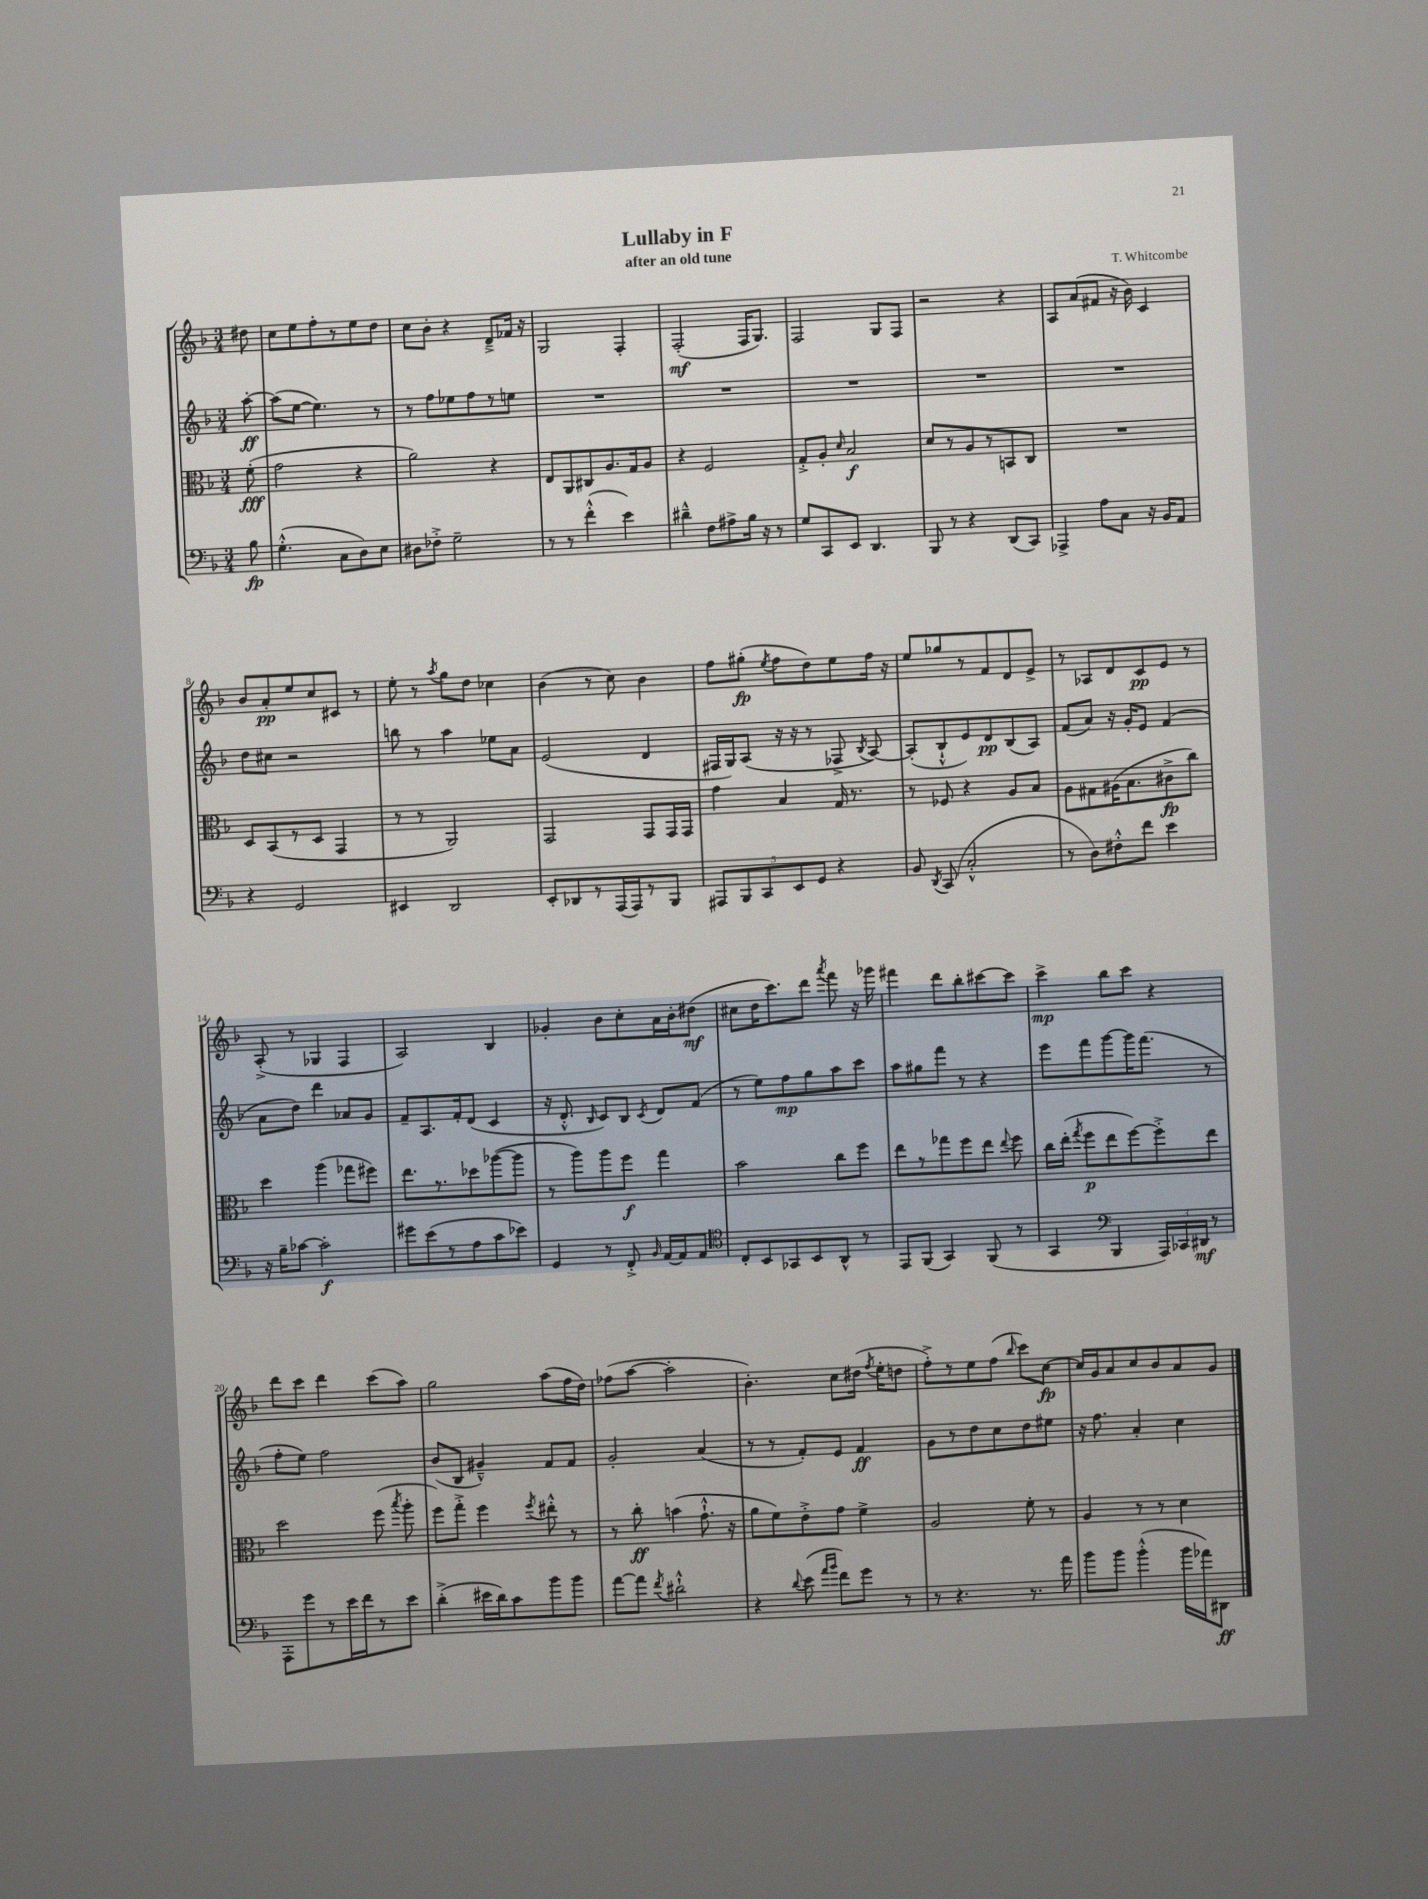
\header { title = "Lullaby in F" composer = "T. Whitcombe" subtitle = "after an old tune" }
<<
\new StaffGroup <<
\new Staff = "s0" {
    \clef treble \key f \major \numericTimeSignature \time 3/4 \partial 8
    \autoBeamOff dis''8 |
    c''8[ e''8 f''8-. r8 e''8 d''8] |
    c''8[ bes'8]-. r4 d'8[---> fes'16] r16 |
    g2 f4-. |
    f2-.\mf( f16[ g8.]) |
    f2 g8[ f8] |
    r2 r4 |
    a8[ a'8( fis'8] r16 bes'16) c'4 |
    bes'8[ a'8-.\pp e''8 c''8 cis'8] r8 |
    e''8-. r8 \acciaccatura { a''8 } g''8[ d''8] ces''4 |
    bes'4( r8 c''8) bes'4 |
    f''8[ gis''8]-.\fp( \acciaccatura { e''8 } f''8[ d''8) e''8 f''16] r16 |
    e''8[ ges''8 r8 f'8 d'8 e'8]-> |
    r8 aes8[ d'8 c'8\pp e'8] r8 |
    a8-.->( r8 ges4 f4 |
    a2) bes4 |
    ges'4-. bes'8[ c''8-. a'16 bes'16-. dis''8]\mf( |
    cis''8[ d''16 c'''8.) d'''8] \acciaccatura { a'''8 } f'''8 r16 ges'''16 |
    fis'''4 d'''8[ bes''8-. cis'''8~ cis'''8] |
    c'''4->\mp bes''8[ c'''8] r4 |
    d'''8[ c'''8] d'''4 c'''8[( a''8]) |
    g''2 a''8[( f''16 d''16]) |
    fes''8[( a''8]~ a''2-. |
    bes'4.-.) c''8[ dis''16]( \acciaccatura { f''8 } e''16[-. d''8] |
    f''8[-.->) r8 e''8 f''8]( \grace { bes''16 } c'''8[) c''8]~\fp |
    c''16[ g'16 a'8 c''8 bes'8 a'8 g'8] \bar "|." |
}
\new Staff = "s1" {
    \clef treble \key f \major \numericTimeSignature \time 3/4 \partial 8
    \autoBeamOff a''8~-.\ff |
    a''8[( e''8]~ e''4.) r8 |
    r8 f''8[ ees''8 f''8 r8 e''8] |
    R2. |
    R2. |
    R2. |
    R2. |
    R2. |
    d''8[ cis''8] r2 |
    b''8 r8 a''4 ees''8[ a'8] |
    e'2( d'4 |
    fis16[ g16) a8]( r16 r16 r8 fes8-> \acciaccatura { bes8 } a8~) |
    a8[-.( bes8-!-^ e'8) d'8\pp bes8( a8]) |
    f'8[( a'8]) r16 g'16[-. e'8] f'4( |
    a'8[ d''8]) d'''4 aes'8[ g'8] |
    f'8[-- a8. f'16-. d'8]( c'4 |
    r16 d'8.-.-^ \grace { bes16 } c'8[) bes8] \acciaccatura { c'8 } d'8[ f'8]( |
    r8 e''8[) f''8\mp g''8 a''8 c'''8] |
    a''8[ gis''8 f'''8] r8 r4 |
    e'''8[ f'''8 g'''8~ g'''16 f'''8.]( r8 |
    f''8[-. e''8]) f''2 |
    bes'8[( bes8] gis'4---^) f'8[ f'8] |
    g'2-. a'4( |
    r8 r8 f'8[-.) e'8] f'4\ff |
    g'8[ r8 d''8 c''8 d''8 eis''8] |
    r16 f''8. a'4-. c''4 \bar "|." |
}
\new Staff = "s2" {
    \clef alto \key f \major \numericTimeSignature \time 3/4 \partial 8
    \autoBeamOff f'8-.\fff( |
    g'2 r4 |
    a'2) r4 |
    e8[ a,8 cis8 a8. g16 a8] |
    r4 f2 |
    g8[-.-> a8]-. \grace { d'16 } bes2\f |
    d'8[ r8 a8 r8 b,8 c8] |
    R2. |
    d8[ bes,8( r8 d8] g,4 |
    r8 r8 a,2) |
    g,2 g,8[ g,16 g,16] |
    g'4 bes4 g16 r8. |
    r8 fes8 r4 a8[ bes8] |
    a8[ gis8 ais16( bes8. cis'8->\fp c''8]) |
    d''4 a''4( ges''8[ fis''8]) |
    e''8.[ r8. des''8 aes''8~( aes''8] |
    r8 a''8[) a''8 f''8]\f g''4 |
    bes'2 c''8[ f''8] |
    e''8[ r8 ges''8 f''8 e''8] \appoggiatura { e''8 } f''8 |
    c''16[ e''16]-.( \acciaccatura { g''8 } f''8[\p e''8 f''8~) f''8-.-> e''8] |
    d''2 f''8( \acciaccatura { bes''8 } a''8-. |
    f''8[) g''8]-.-> f''4 \acciaccatura { f''8 } eis''8-.-^ r8 |
    r8 c''8-.\ff b'4( g'8.-!-^ r16 |
    a'8[ f'8) e'8-.-> g'8] f'4-> |
    a2 f'8-. r8 |
    a4 r8 r8 d'4 \bar "|." |
}
\new Staff = "s3" {
    \clef bass \key f \major \numericTimeSignature \time 3/4 \partial 8
    \autoBeamOff bes8\fp |
    g4.-.-^( c8[ d8) e8] |
    dis8[ fes8]-.-> g2-- |
    r8 r8 f'4-.-^( e'4) |
    dis'4---^ f8[ ais8-> bes16] r16 r8 |
    g8[ c,8 e,8] d,4. |
    bes,,8 r8 r4 d,8[( c,8]) |
    aes,,4-> a8[ c8] r16 bes,16[ a,8] |
    r4 g,2 |
    eis,4 d,2 |
    e,8[-. des,8 r8 a,,16( a,,16) r8 bes,,8] |
    \tuplet 5/4 { ais,,8[ bes,,8 c,8 e,8 g,8] } r4 |
    bes,8 \acciaccatura { d,8 } c,8( c2-.-^ |
    r8 d8[) fis8-.-^ f'8] e'4 |
    r16 bes16[-- ces'8]~ ces'2-.\f |
    gis'8[ e'8( r8 a8 c'8 ees'8]) |
    g,4 r8 f,8-.-> \grace { bes,16 } a,16[~ a,16 a,8] |
    \clef tenor c8[-. bes,8 ges,8 bes,8 a,8]-^ r8 |
    e,8[ f,8]( g,4) f,8( r8 |
    g,4 \clef bass bes,,4 \tuplet 3/2 { a,,16[) ces,16 dis,16]\mf } r8 |
    a,,8[-. g'8 r8 e'16 f'16 r8 e'8] |
    d'4-.->( eis'16[ d'16) c'8 bes'8 bes'8] |
    a'8[~ a'8] \acciaccatura { f'8 } dis'2-!-^ |
    r4 \appoggiatura { d'8 } e'8( \grace { a'16[ bes'16] } f'8[) g'8] r8 |
    r8 r4. r8. a'16 |
    bes'8[ bes'8] bes'4-.-^( bes'16[ aes'16) dis,8]\ff \bar "|." |
}
>>
>>
